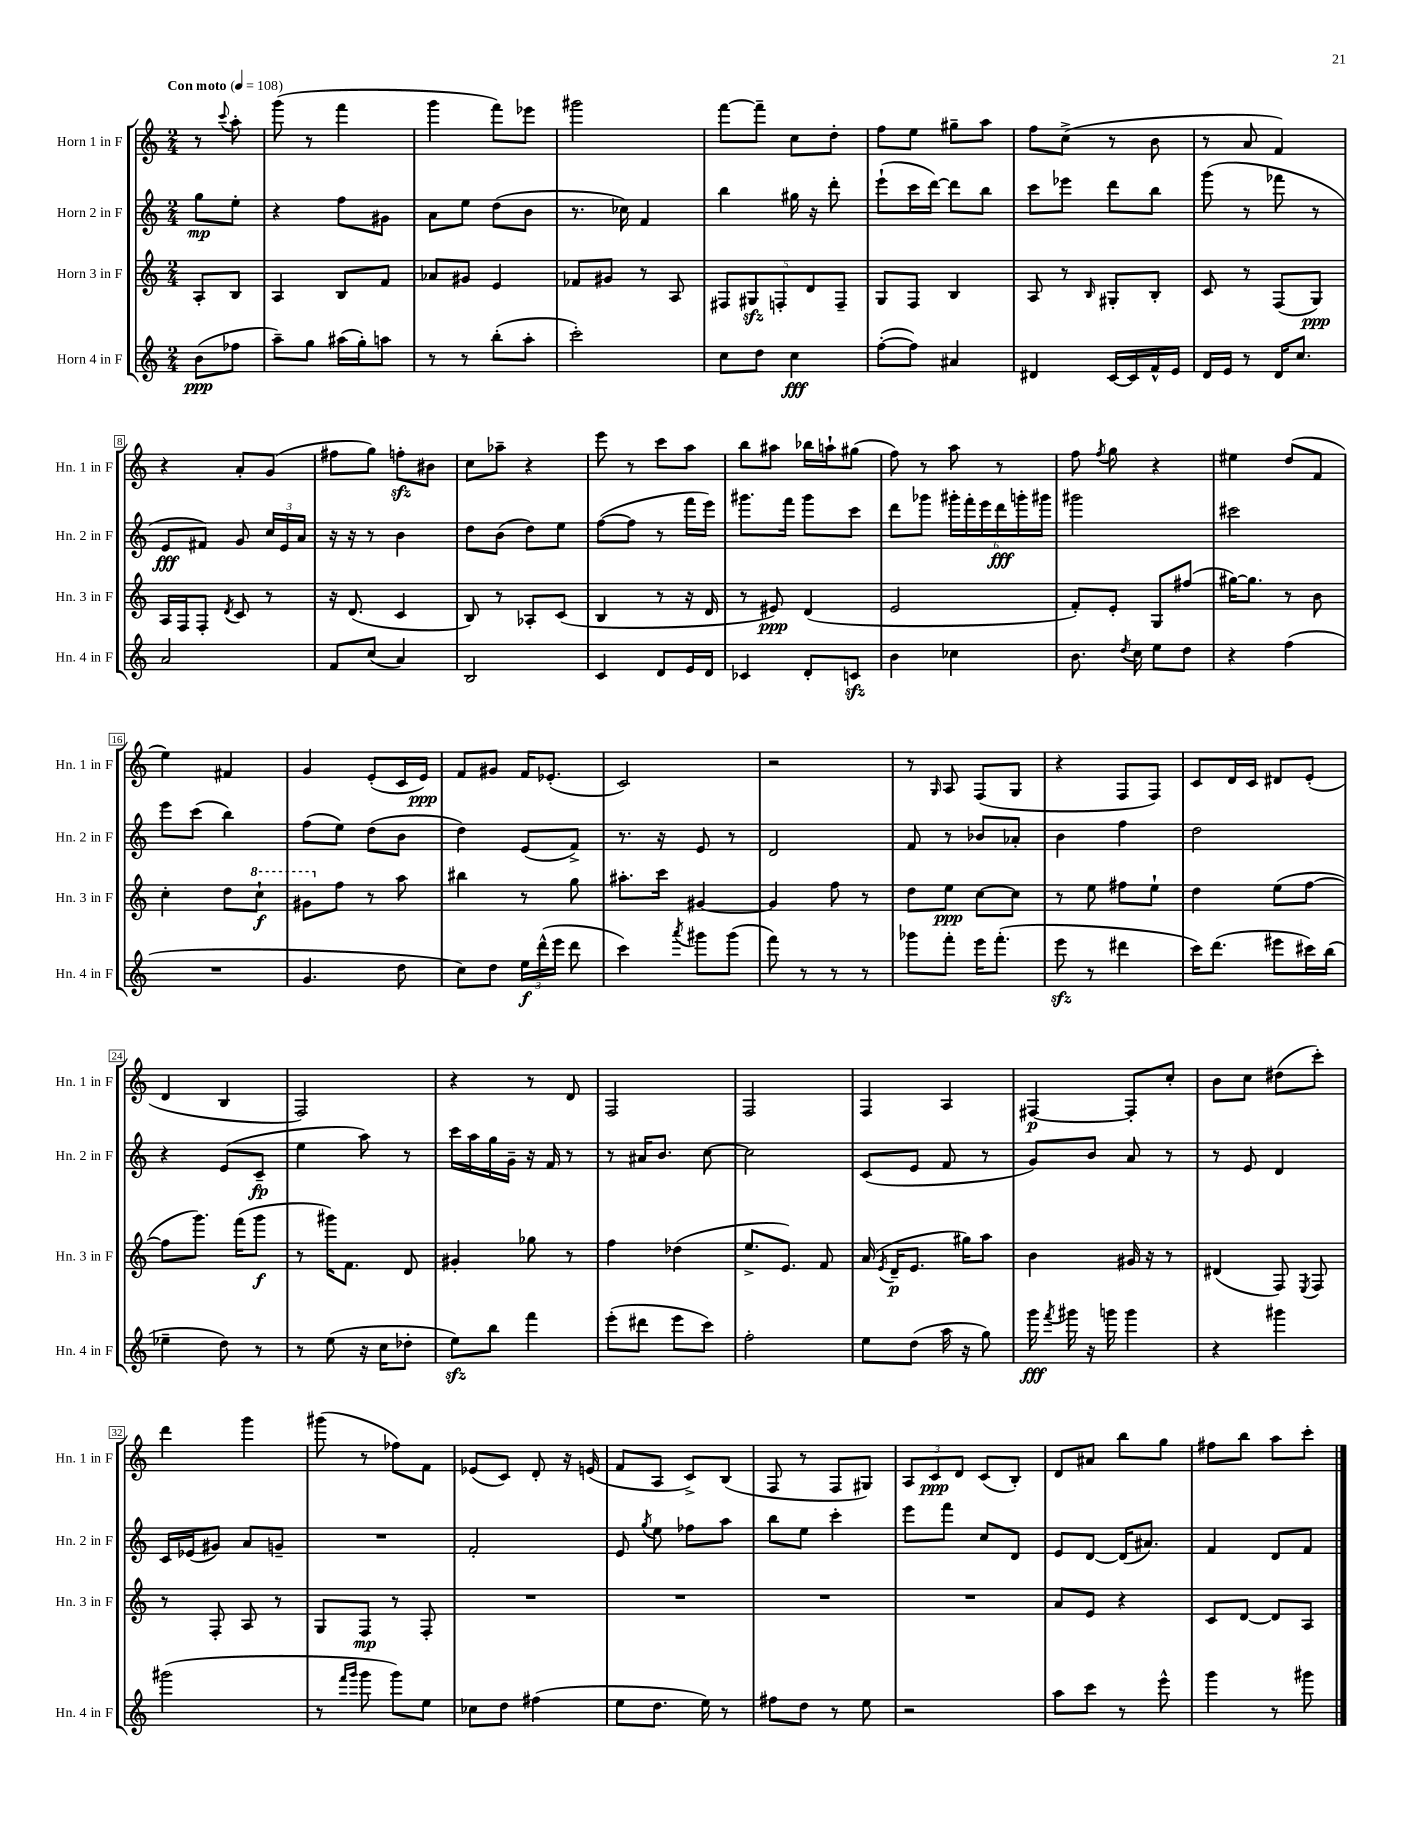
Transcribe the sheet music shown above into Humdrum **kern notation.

**kern	**dynam	**kern	**dynam	**kern	**dynam	**kern	**dynam
*part4	*part4	*part3	*part3	*part2	*part2	*part1	*part1
*staff4	*staff4	*staff3	*staff3	*staff2	*staff2	*staff1	*staff1
*I"Horn 4 in F	*	*I"Horn 3 in F	*	*I"Horn 2 in F	*	*I"Horn 1 in F	*
*I'Hn. 4 in F	*	*I'Hn. 3 in F	*	*I'Hn. 2 in F	*	*I'Hn. 1 in F	*
*clefG2	*	*clefG2	*	*clefG2	*	*clefG2	*
*k[]	*	*k[]	*	*k[]	*	*k[]	*
*M2/4	*	*M2/4	*	*M2/4	*	*M2/4	*
*MM108	*	*MM108	*	*MM108	*	*MM108	*
=	=	=	=	=	=	=	=
!	!	!	!	!	!	!LO:TX:a:B:t=Con moto	!
(8b\L	ppp	8A'/L	.	8gg\L	mp	8r	.
.	.	.	.	.	.	8qqccc/	.
8ff-X\J	.	8B/J	.	8ee'\J	.	8aa'\	.
=1	=1	=1	=1	=1	=1	=1	=1
8aa~\L)	.	4A/	.	4r	.	(8ggg\	.
8gg\J	.	.	.	.	.	8r	.
(16aa#X\LL	.	8B/L	.	8ff\L	.	4fff\	.
16gg'\J)	.	.	.	.	.	.	.
8aan\J	.	8f/J	.	8g#X\J	.	.	.
=2	=2	=2	=2	=2	=2	=2	=2
8r	.	8a-X/L	.	8a\L	.	4ggg\	.
8r	.	8g#X/J	.	8ee\J	.	.	.
(8bb'\L	.	4e/	.	(8dd\L	.	8fff\L)	.
8aa'\J	.	.	.	8b\J	.	8eee-X\J	.
=3	=3	=3	=3	=3	=3	=3	=3
2ccc'\)	.	8f-X/L	.	8.r	.	2ggg#X\	.
.	.	8g#X/J	.	.	.	.	.
.	.	.	.	16cc-X\)	.	.	.
.	.	8r	.	4f/	.	.	.
.	.	8A/	.	.	.	.	.
=4	=4	=4	=4	=4	=4	=4	=4
8cc\L	.	10F#X/L	.	4bb\	.	[8fff\L	.
.	.	10G#Xzz/	.	.	.	.	.
8dd\J	.	.	.	.	.	8fff~\J]	.
.	.	10Fn'/	.	.	.	.	.
4cc\	fff	.	.	16gg#X\	.	8cc\L	.
.	.	10d/	.	.	.	.	.
.	.	.	.	16r	.	.	.
.	.	.	.	8ddd'\	.	8dd'\J	.
.	.	10F~/J	.	.	.	.	.
=5	=5	=5	=5	=5	=5	=5	=5
([8ff'\L	.	8G/L	.	(8eee`\L	.	8ff\L	.
8ff\J])	.	8F/J	.	16ccc\L	.	8ee\J	.
.	.	.	.	[16ddd\JJ)	.	.	.
4a#X/	.	4B/	.	8ddd\L]	.	8gg#X~\L	.
.	.	.	.	8bb\J	.	8aa\J	.
=6	=6	=6	=6	=6	=6	=6	=6
4d#X/	.	8A/	.	8ccc\L	.	8ff\L	.
.	.	8r	.	8eee-X\J	.	(8cc^\J	.
.	.	16qqB/	.	.	.	.	.
[16c/LL	.	8G#X'/L	.	8ddd\L	.	8r	.
16c/]	.	.	.	.	.	.	.
16f^^/	.	8B'/J	.	8bb\J	.	8b\	.
16e/JJ	.	.	.	.	.	.	.
=7	=7	=7	=7	=7	=7	=7	=7
16d/LL	.	8c/	.	(8ggg\	.	8r	.
16e/JJ	.	.	.	.	.	.	.
8r	.	8r	.	8r	.	8a/	.
16d/KL	.	(8F/L	.	8fff-X\	.	4f/)	.
8.cc/J	.	.	.	.	.	.	.
.	.	8G/J)	ppp	8r	.	.	.
!!LO:LB:g=z
=8	=8	=8	=8	=8	=8	=8	=8
2a/	.	16A/LL	.	8e/L	fff	4r	.
.	.	16F/J	.	.	.	.	.
.	.	8F'/J	.	8f#X/J)	.	.	.
.	.	8qd/	.	.	.	.	.
.	.	8c/	.	8g/	.	8a'/L	.
.	.	8r	.	24cc/LL	.	(8g/J	.
.	.	.	.	24e/	.	.	.
.	.	.	.	24a/JJ	.	.	.
=9	=9	=9	=9	=9	=9	=9	=9
8f/L	.	16r	.	16r	.	8ff#X\L	.
.	.	(8.d/	.	16r	.	.	.
(8cc/J	.	.	.	8r	.	8gg\J)	.
4a/)	.	4c/	.	4b\	.	8ffnzz'\L	.
.	.	.	.	.	.	8b#X\J	.
=10	=10	=10	=10	=10	=10	=10	=10
2B/	.	8B/)	.	8dd\L	.	8cc\L	.
.	.	8r	.	(8b\J	.	8aa-X~\J	.
.	.	8A-X'/L	.	8dd\L)	.	4r	.
.	.	(8c/J	.	8ee\J	.	.	.
=11	=11	=11	=11	=11	=11	=11	=11
4c/	.	4B/	.	([8ff\L	.	8eee\	.
.	.	.	.	8ff\J]	.	8r	.
8d/L	.	8r	.	8r	.	8ccc\L	.
16e/L	.	16r	.	16fff\LL	.	8aa\J	.
16d/JJ	.	16d/	.	16eee\JJ)	.	.	.
=12	=12	=12	=12	=12	=12	=12	=12
4c-X/	.	8r	.	8.ggg#X\L	.	8bb\L	.
.	.	8e#X/)	ppp	.	.	8aa#X\J	.
.	.	.	.	16fff\Jk	.	.	.
8d'/L	.	(4d/	.	8ggg#\L	.	16bb-X\LL	.
.	.	.	.	.	.	16aan`\J	.
8cnzz/J	.	.	.	8ccc\J	.	(8gg#X\J	.
=13	=13	=13	=13	=13	=13	=13	=13
4b\	.	2e/	.	8ddd\L	.	8ff\)	.
.	.	.	.	8ggg-X\J	.	8r	.
4cc-X\	.	.	.	24ggg#X'\LL	.	8aa\	.
.	.	.	.	24fff'\	.	.	.
.	.	.	.	24eee\	.	.	.
.	.	.	.	24ddd\	fff	8r	.
.	.	.	.	24gggn'\	.	.	.
.	.	.	.	24ggg#X\JJ	.	.	.
=14	=14	=14	=14	=14	=14	=14	=14
8.b\	.	8f'/L)	.	2ggg#X\	.	8ff\	.
.	.	.	.	.	.	8qff/	.
.	.	8e'/J	.	.	.	8gg\	.
8qdd/	.	.	.	.	.	.	.
16cc\	.	.	.	.	.	.	.
8ee\L	.	8G/L	.	.	.	4r	.
8dd\J	.	(8ff#X/J	.	.	.	.	.
=15	=15	=15	=15	=15	=15	=15	=15
4r	.	[16gg#X\KL)	.	2ccc#X\	.	4ee#X\	.
.	.	8.gg#\J]	.	.	.	.	.
(4ff\	.	8r	.	.	.	(8dd/L	.
.	.	8b\	.	.	.	8f/J	.
!!LO:LB:g=z
=16	=16	=16	=16	=16	=16	=16	=16
2r	.	4cc'\	.	8eee\L	.	4ee\)	.
.	.	.	.	(8ccc\J	.	.	.
.	.	8dd\L	.	4bb\)	.	4f#X/	.
*	*	*8va	*	*	*	*	*
.	.	8ccc`\J	f	.	.	.	.
=17	=17	=17	=17	=17	=17	=17	=17
4.g/	.	8gg#X\L	.	(8ff\L	.	4g/	.
*	*	*X8va	*	*	*	*	*
.	.	8ff\J	.	8ee\J)	.	.	.
.	.	8r	.	(8dd\L	.	(8e'/L	.
8dd\	.	8aa\	.	8b\J	.	16c/L	.
.	.	.	.	.	.	16e/JJ)	ppp
=18	=18	=18	=18	=18	=18	=18	=18
8cc\L)	.	4bb#X\	.	4dd\)	.	8f/L	.
8dd\J	.	.	.	.	.	8g#X/J	.
24ee\LL	f	8r	.	(8e/L	.	16f/KL	.
(24ddd^^\	.	.	.	.	.	.	.
.	.	.	.	.	.	(8.e-X'/J	.
24eee\JJ	.	.	.	.	.	.	.
8ddd\	.	8gg\	.	8f^/J)	.	.	.
=19	=19	=19	=19	=19	=19	=19	=19
4ccc\)	.	8.aa#X'\L	.	8.r	.	2c/)	.
.	.	16ccc\Jk	.	16r	.	.	.
8qaaa/	.	.	.	.	.	.	.
8ggg#X\L	.	[4g#X/	.	8e/	.	.	.
(8ggg#\J	.	.	.	8r	.	.	.
=20	=20	=20	=20	=20	=20	=20	=20
8fff\)	.	4g#/]	.	2d/	.	2r	.
8r	.	.	.	.	.	.	.
8r	.	8ff\	.	.	.	.	.
8r	.	8r	.	.	.	.	.
=21	=21	=21	=21	=21	=21	=21	=21
8ggg-X\L	.	8dd\L	.	8f/	.	8r	.
.	.	.	.	.	.	16qqG/	.
8fff'\J	.	8ee\J	ppp	8r	.	8A/	.
16eee\KL	.	[8cc\L	.	8b-X/L	.	(8F/L	.
(8.fff'\J	.	.	.	.	.	.	.
.	.	8cc\J]	.	8a-X'/J	.	8G/J	.
=22	=22	=22	=22	=22	=22	=22	=22
8eeezz\	.	8r	.	4b\	.	4r	.
8r	.	8ee\	.	.	.	.	.
4ddd#X\	.	8ff#X\L	.	4ff\	.	8F/L	.
.	.	8ee`\J	.	.	.	8F/J)	.
=23	=23	=23	=23	=23	=23	=23	=23
16ccc\KL)	.	4dd\	.	2dd\	.	8c/L	.
(8.ddd\J	.	.	.	.	.	.	.
.	.	.	.	.	.	16d/L	.
.	.	.	.	.	.	16c/JJ	.
8eee#X\L	.	(8ee\L	.	.	.	8d#X/L	.
16ccc#X\L)	.	[8ff\J	.	.	.	(8e'/J	.
(16bb\JJ	.	.	.	.	.	.	.
!!LO:LB:g=z
=24	=24	=24	=24	=24	=24	=24	=24
4ee-X~\	.	8ff\L]	.	4r	.	4d/	.
.	.	8.ggg\J)	.	.	.	.	.
8dd\)	.	.	.	(8e/L	.	4B/	.
.	.	(16fff\KL	.	.	.	.	.
8r	.	8ggg\J	f	8c~/J	fp	.	.
=25	=25	=25	=25	=25	=25	=25	=25
8r	.	8r	.	4ee\	.	2F/)	.
(8ee\	.	16ggg#X\KL)	.	.	.	.	.
.	.	8.f\J	.	.	.	.	.
16r	.	.	.	8aa\)	.	.	.
16cc\KL	.	.	.	.	.	.	.
8dd-X'\J	.	8d/	.	8r	.	.	.
=26	=26	=26	=26	=26	=26	=26	=26
8eezz\L)	.	4g#X'/	.	16ccc\LL	.	4r	.
.	.	.	.	16aa\	.	.	.
8bb\J	.	.	.	16gg\	.	.	.
.	.	.	.	16g~\JJ	.	.	.
4fff\	.	8gg-X\	.	16r	.	8r	.
.	.	.	.	16f/	.	.	.
.	.	8r	.	8r	.	8d/	.
=27	=27	=27	=27	=27	=27	=27	=27
(8eee'\L	.	4ff\	.	8r	.	2F/	.
8ddd#X\J	.	.	.	16a#X/KL	.	.	.
.	.	.	.	8.b/J	.	.	.
8eee\L	.	(4dd-X\	.	.	.	.	.
8ccc\J)	.	.	.	[8cc\	.	.	.
=28	=28	=28	=28	=28	=28	=28	=28
2ff'\	.	8.ee^/L	.	2cc\]	.	2F/	.
.	.	8.e/J)	.	.	.	.	.
.	.	8f/	.	.	.	.	.
=29	=29	=29	=29	=29	=29	=29	=29
8ee\L	.	(16a/	.	(8c/L	.	4F/	.
.	.	8qe/	.	.	.	.	.
.	.	16d~/KL	p	.	.	.	.
(8dd\J	.	8.e/J	.	8e/J	.	.	.
16aa\	.	.	.	8f/	.	4A/	.
16r	.	16gg#X\KL)	.	.	.	.	.
8gg\)	.	8aa\J	.	8r	.	.	.
=30	=30	=30	=30	=30	=30	=30	=30
16ggg\	fff	4b\	.	8g/L)	.	[4F#X/	p
8qfff/	.	.	.	.	.	.	.
16ggg#X\	.	.	.	.	.	.	.
16r	.	.	.	8b/J	.	.	.
16gggn\	.	.	.	.	.	.	.
4ggg\	.	16g#X/	.	8a/	.	8F#'/L]	.
.	.	16r	.	.	.	.	.
.	.	8r	.	8r	.	8cc'/J	.
=31	=31	=31	=31	=31	=31	=31	=31
4r	.	(4d#X/	.	8r	.	8b\L	.
.	.	.	.	8e/	.	8cc\J	.
4ggg#X\	.	8F/)	.	4d/	.	(8dd#X\L	.
.	.	8qE/	.	.	.	.	.
.	.	8F/	.	.	.	8ccc'\J)	.
!!LO:LB:g=z
=32	=32	=32	=32	=32	=32	=32	=32
(2ggg#X\	.	8r	.	16c/LL	.	4ddd\	.
.	.	.	.	(16e-X/J	.	.	.
.	.	8F'/	.	8g#X/J)	.	.	.
.	.	8A/	.	8a/L	.	4ggg\	.
.	.	8r	.	8gn~/J	.	.	.
=33	=33	=33	=33	=33	=33	=33	=33
8r	.	8G/L	.	2r	.	(8ggg#X\	.
16qqfff/LL	.	.	.	.	.	.	.
16qqggg/JJ	.	.	.	.	.	.	.
8ggg\	.	8F/J	mp	.	.	8r	.
8ggg\L)	.	8r	.	.	.	8ff-X\L)	.
8ee\J	.	8F'/	.	.	.	8f\J	.
=34	=34	=34	=34	=34	=34	=34	=34
8cc-X\L	.	2r	.	2f'/	.	(8e-X/L	.
8dd\J	.	.	.	.	.	8c/J)	.
(4ff#X\	.	.	.	.	.	8d'/	.
.	.	.	.	.	.	16r	.
.	.	.	.	.	.	(16en/	.
=35	=35	=35	=35	=35	=35	=35	=35
8ee\L	.	2r	.	8e/	.	8f/L	.
.	.	.	.	8qgg/	.	.	.
8.dd\J	.	.	.	8ee\	.	8A/J	.
.	.	.	.	8ff-X\L	.	8c^/L)	.
16ee\)	.	.	.	.	.	.	.
8r	.	.	.	8aa\J	.	(8B/J	.
=36	=36	=36	=36	=36	=36	=36	=36
8ff#X\L	.	2r	.	8bb\L	.	8F/	.
8dd\J	.	.	.	8ee\J	.	8r	.
8r	.	.	.	4ccc'\	.	8F/L	.
8ee\	.	.	.	.	.	8G#X/J)	.
=37	=37	=37	=37	=37	=37	=37	=37
2r	.	2r	.	8eee\L	.	12A/L	.
.	.	.	.	.	.	12c/	ppp
.	.	.	.	8fff\J	.	.	.
.	.	.	.	.	.	12d/J	.
.	.	.	.	8cc/L	.	(8c/L	.
.	.	.	.	8d/J	.	8B'/J)	.
=38	=38	=38	=38	=38	=38	=38	=38
8aa\L	.	8a/L	.	8e/L	.	8d/L	.
8ccc\J	.	8e/J	.	[8d/J	.	8a#X/J	.
8r	.	4r	.	(16d/KL]	.	8bb\L	.
.	.	.	.	8.a#X/J)	.	.	.
8eee^^\	.	.	.	.	.	8gg\J	.
=39	=39	=39	=39	=39	=39	=39	=39
4ggg\	.	8c/L	.	4f/	.	8ff#X\L	.
.	.	[8d/J	.	.	.	8bb\J	.
8r	.	8d/L]	.	8d/L	.	8aa\L	.
8ggg#X\	.	8A/J	.	8f/J	.	8ccc'\J	.
==	==	==	==	==	==	==	==
*-	*-	*-	*-	*-	*-	*-	*-
